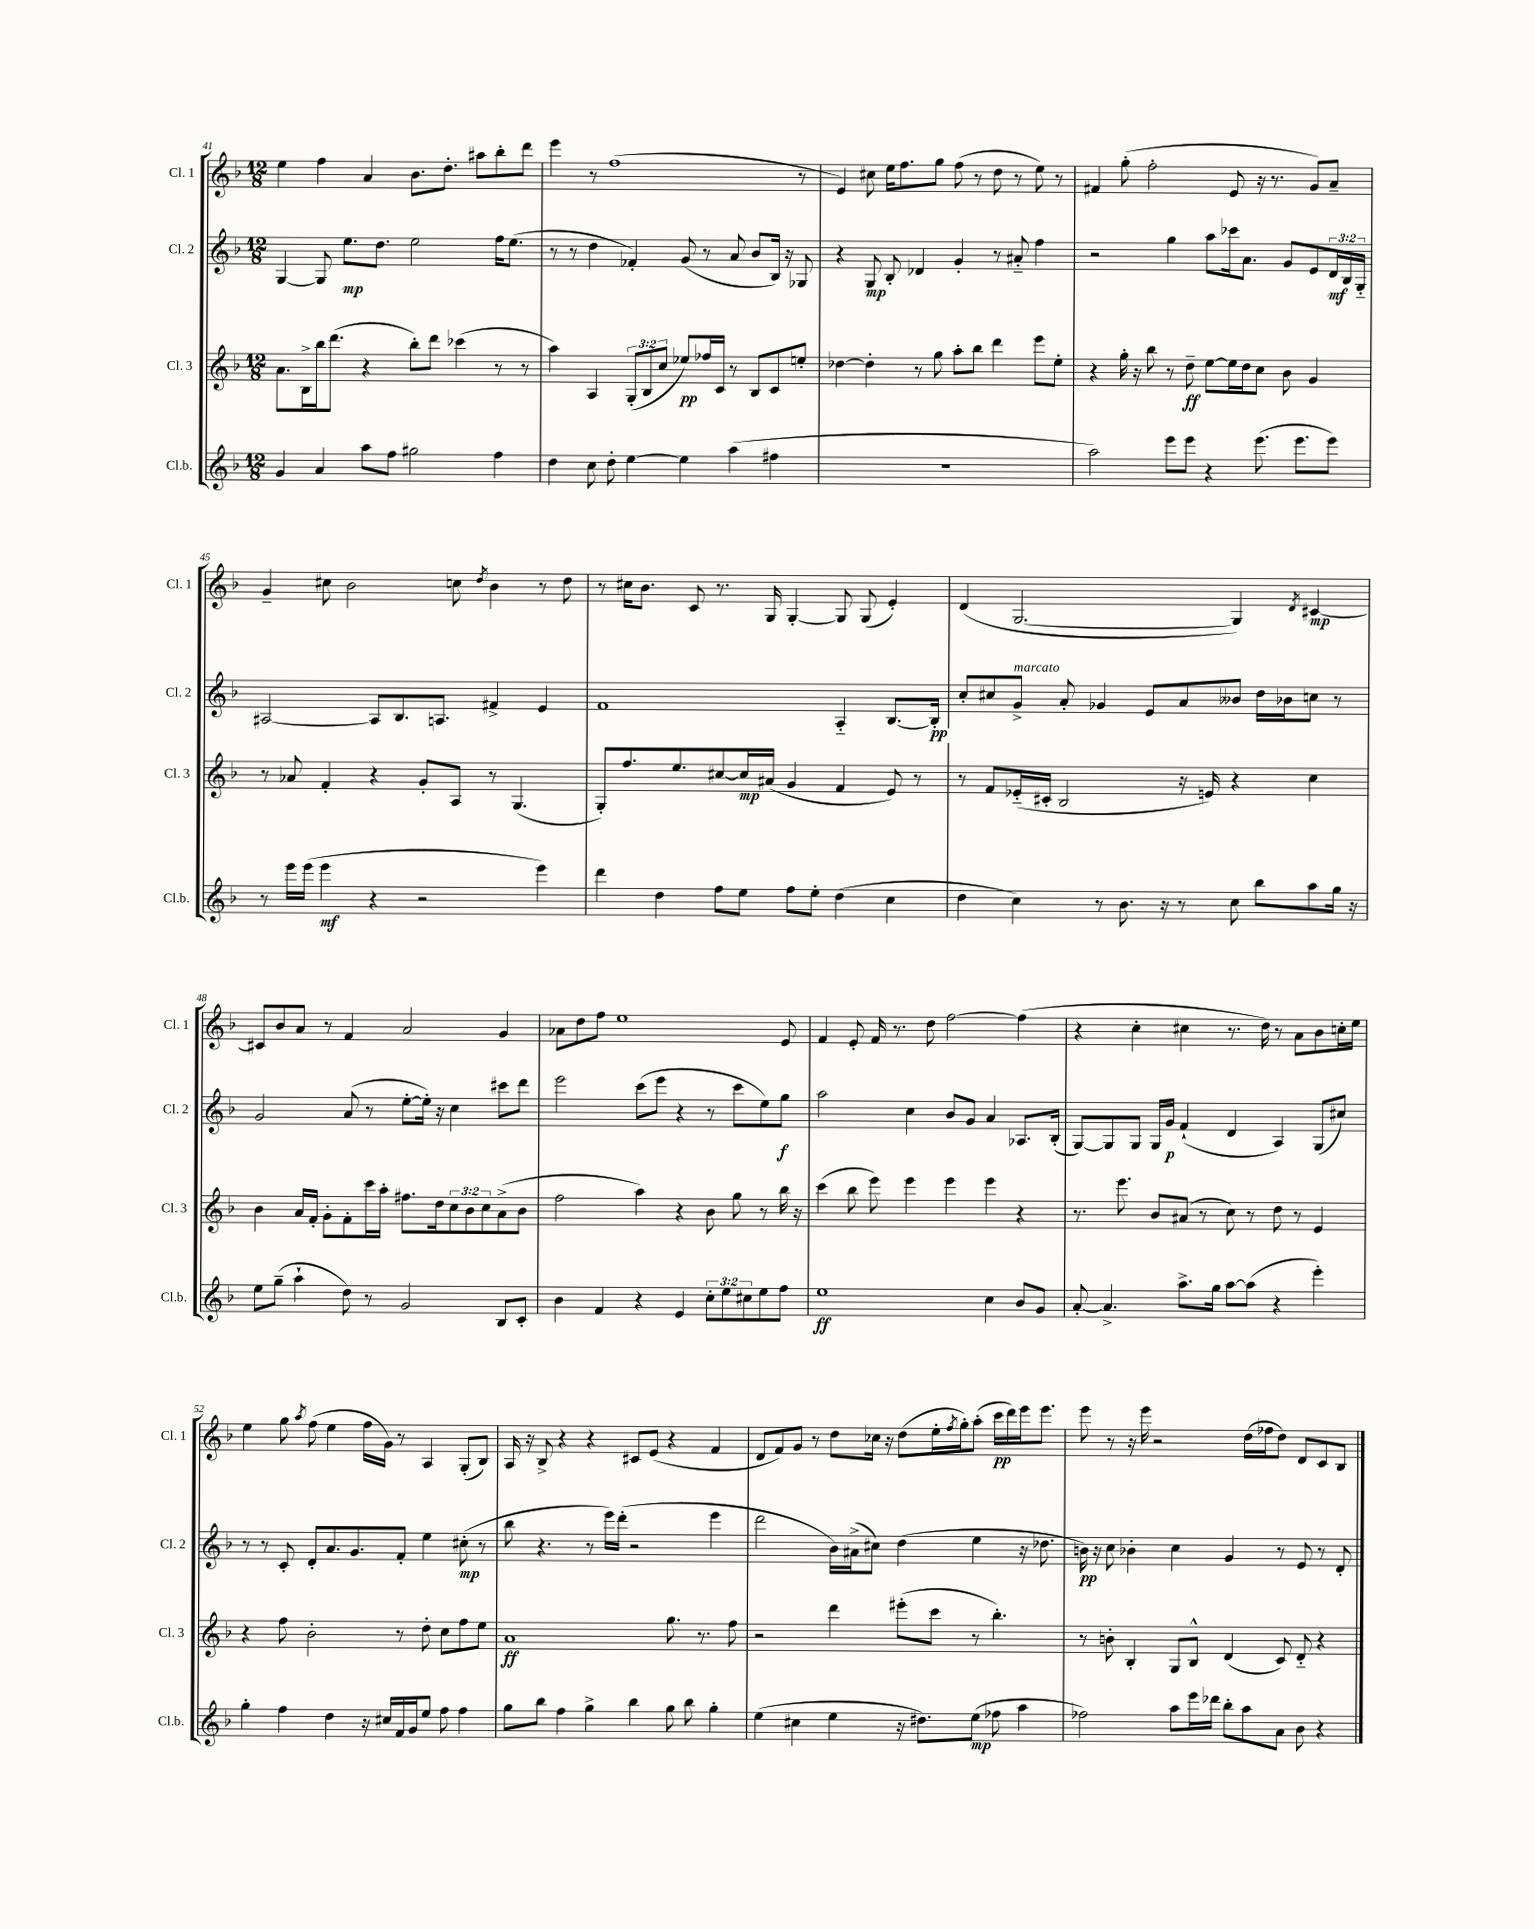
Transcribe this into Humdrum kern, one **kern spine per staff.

**kern	**kern	**kern	**kern
*staff4	*staff3	*staff2	*staff1
*clefG2	*clefG2	*clefG2	*clefG2
*k[b-]	*k[b-]	*k[b-]	*k[b-]
*M12/8	*M12/8	*M12/8	*M12/8
4g	8.a	[4G	4ee
.	16B-^	.	.
4a	16bb-	8G]	4ff
.	(8.ddd	.	.
.	.	8.ee	.
8aa	4r	.	4a
.	.	8.dd	.
8ff	.	.	.
2gg#	8bb-')	2ee	8.b-
.	8ddd	.	.
.	.	.	8.dd'
.	(4ccc-	.	.
.	.	.	8aa#
4ff	8r	16ff	8bb-'
.	.	(8.ee	.
.	8r	.	8ddd
=	=	=	=
4dd	4aa)	8r	4eee
.	.	8r	.
8cc	4A	4dd	8r
8dd'	.	.	(1ff
[4ee	(12G'	4f-')	.
.	12B-	.	.
.	12cc	.	.
4ee]	8ee-)	(8g	.
.	16ff-	8r	.
.	16c	.	.
(4aa	8r	8a	.
.	8B-	8b-	.
4ff#	8c	16B-)	.
.	.	16r	.
.	8ee'	8G-	8r
=	=	=	=
1.r	[4dd-	4r	4e)
.	4dd-']	8G	8cc#
.	.	8B-'	16ee
.	.	.	8.ff
.	8r	4d-	.
.	8gg	.	8gg
.	8aa'	4g'	(8ff
.	8bb-	.	8r
.	4ddd	8r	8dd
.	.	8a#'~	8r
.	8eee	4ff	8ee)
.	8ee'	.	8r
=	=	=	=
2aa)	4r	2r	4f#
.	16gg'	.	(8gg'
.	16r	.	.
.	8bb-	.	2ff'
8eee	8r	4gg	.
8eee	8dd~	.	.
4r	[8ee	8aa	.
.	16ee]	16ccc-	8e
.	16dd	8.a	.
(8.eee	8cc	.	16r
.	.	.	8.r
.	8b-	8g	.
8.eee	.	.	.
.	4g	8e	8g)
8eee)	.	24d	8a~
.	.	24B-	.
.	.	24G'~	.
=	=	=	=
8r	8r	[2A#	4g~
16eee	8a-	.	.
(16eee	.	.	.
4eee	4f'	.	8cc#
.	.	.	2b-
4r	4r	8A#]	.
.	.	8.B-	.
2r	8g'	.	.
.	.	8.A	.
.	8A	.	8cc
.	.	.	8qdd
.	8r	4f#^	4b-
.	(4.G	.	.
4eee)	.	4e	8r
.	.	.	8dd
=	=	=	=
4ddd	8G')	1f	8r
.	8.ff	.	16cc#
.	.	.	8.b-
4dd	.	.	.
.	8.ee	.	.
.	.	.	8c
8ff	[8cc#	.	8.r
8ee	16cc#]	.	.
.	(16a#	.	16G
8ff	4g	.	[4G'
8ee'	.	.	.
(4dd	4f	4A'~	8G]
.	.	.	(8G
4cc	8e)	[8.B-	4e')
.	8r	.	.
.	.	16B-']	.
=	=	=	=
4dd	8r	8cc'	(4d
.	8f	8cc#	.
4cc)	(16e-'~	8g^	[2.G
.	16c#'	.	.
.	2B-	8a'	.
8r	.	4g-	.
8.b-	.	.	.
.	.	8e	.
16r	.	.	.
8r	16r	8a	.
.	16e)	.	.
8cc	4r	8b--	4G])
8bb-	.	16dd	.
.	.	16b-	.
.	.	.	8qd
8aa	4cc	8cc	[4c#
16gg	.	8r	.
16r	.	.	.
=	=	=	=
8ee	4b-	2g	8c#]
(8gg~	.	.	8b-
4aa`	16a	.	8a
.	16f'	.	.
.	8g'	.	8r
8dd)	8f'	(8a	4f
8r	16ccc	8r	.
.	16aa'	.	.
2g	8.ff#	[8ee'	2a
.	.	16ee'])	.
.	16dd	16r	.
.	12cc	4cc	.
.	12b-	.	.
.	12cc	.	.
8B-	(8a^	8ccc#	4g
8c'	8b-	8ddd	.
=	=	=	=
4b-	2ff	2eee	8a-
.	.	.	8dd
4f	.	.	8ff
.	.	.	1ee
4r	4aa)	(8ccc	.
.	.	8eee	.
4e	4r	4r	.
12cc'	8b-	8r	.
12ee	.	.	.
.	8gg	8ccc	.
12cc#	.	.	.
8ee	8r	8ee)	.
8ff	16bb-	8gg	8e
.	16r	.	.
=	=	=	=
1ee	(4ccc	2aa	4f
.	8bb-	.	8e'
.	8eee)	.	16f
.	.	.	8.r
.	4eee	4cc	.
.	.	.	8dd
.	4eee	8b-	[2ff
.	.	8g	.
4cc	4eee	4a	.
8b-	4r	8.A-	(4ff]
8g	.	.	.
.	.	(16B-'	.
=	=	=	=
[8a'	8.r	[8G)	4r
4.a^]	.	8G]	.
.	8.eee	.	.
.	.	8G	4cc'
.	8b-	16G	.
.	.	16g	.
8.aa^	(8a#	(4f`	4cc#
.	8r	.	.
16gg	.	.	.
[8aa	8cc)	4d	8.r
(8aa]	8r	.	.
.	.	.	16dd)
4r	8dd	4A)	8r
.	8r	.	8a
4eee')	4e	(8G	8b-
.	.	8cc#)	16cc'
.	.	.	16ee
=	=	=	=
4gg'	4r	8r	4ee
.	.	8r	.
4ff	8ff	8c'	8gg
.	.	.	8qaa
.	2b-'	8d'	(8ff
4dd	.	8.a	4ee
.	.	8.g	.
16r	.	.	16ff
16cc#	.	.	16g)
16f	8r	8f'	8r
16g	.	.	.
8ee	8dd'	4ee	4A
8ff	8cc	.	.
4ff	8ff	(8cc#'	(8G'
.	8ee	8r	8B-)
=	=	=	=
8gg	1a	8bb-	16A
.	.	.	16r
8bb-	.	4.r	8B-^
4ff	.	.	4r
4gg^	.	8r	4r
.	.	16eee)	.
.	.	(16ddd'	.
4bb-	.	2r	8c#
.	.	.	(8e
8gg	8.gg	.	4r
8bb-	.	.	.
.	8.r	.	.
4gg'	.	4eee	4f
.	8ff	.	.
=	=	=	=
(4ee	2r	2ddd	8d
.	.	.	8f)
4cc#	.	.	8g
.	.	.	8r
4ee	4ddd	16b-)	8dd
.	.	(16a#^	.
.	.	8cc#)	16cc-
.	.	.	16r
16r	(8eee#'	(4dd	(8dd
8.dd#)	.	.	.
.	8ccc	.	16ee'
.	.	.	8qff
.	.	.	16gg')
(8ee	8r	4ee	(8aa'
8ff-	4.bb-')	.	16ccc
.	.	.	16ddd)
4aa	.	16r	16eee
.	.	8.dd-	8.eee
=	=	=	=
2ff-)	8r	16b)	8eee
.	.	16r	.
.	8b'	8cc	8r
.	4B-'	4b-'	16r
.	.	.	16eee
.	.	.	2r
8aa	8G	4cc	.
16eee	8B-^^	.	.
16ddd-	.	.	.
8bb-'	(4d	4g	.
8aa	.	.	(16dd
.	.	.	16ff-
8a	8c)	8r	8dd)
8b-	8d'~	8e	8d
4r	4r	8r	8c
.	.	8d'	8B-
==	==	==	==
*-	*-	*-	*-
